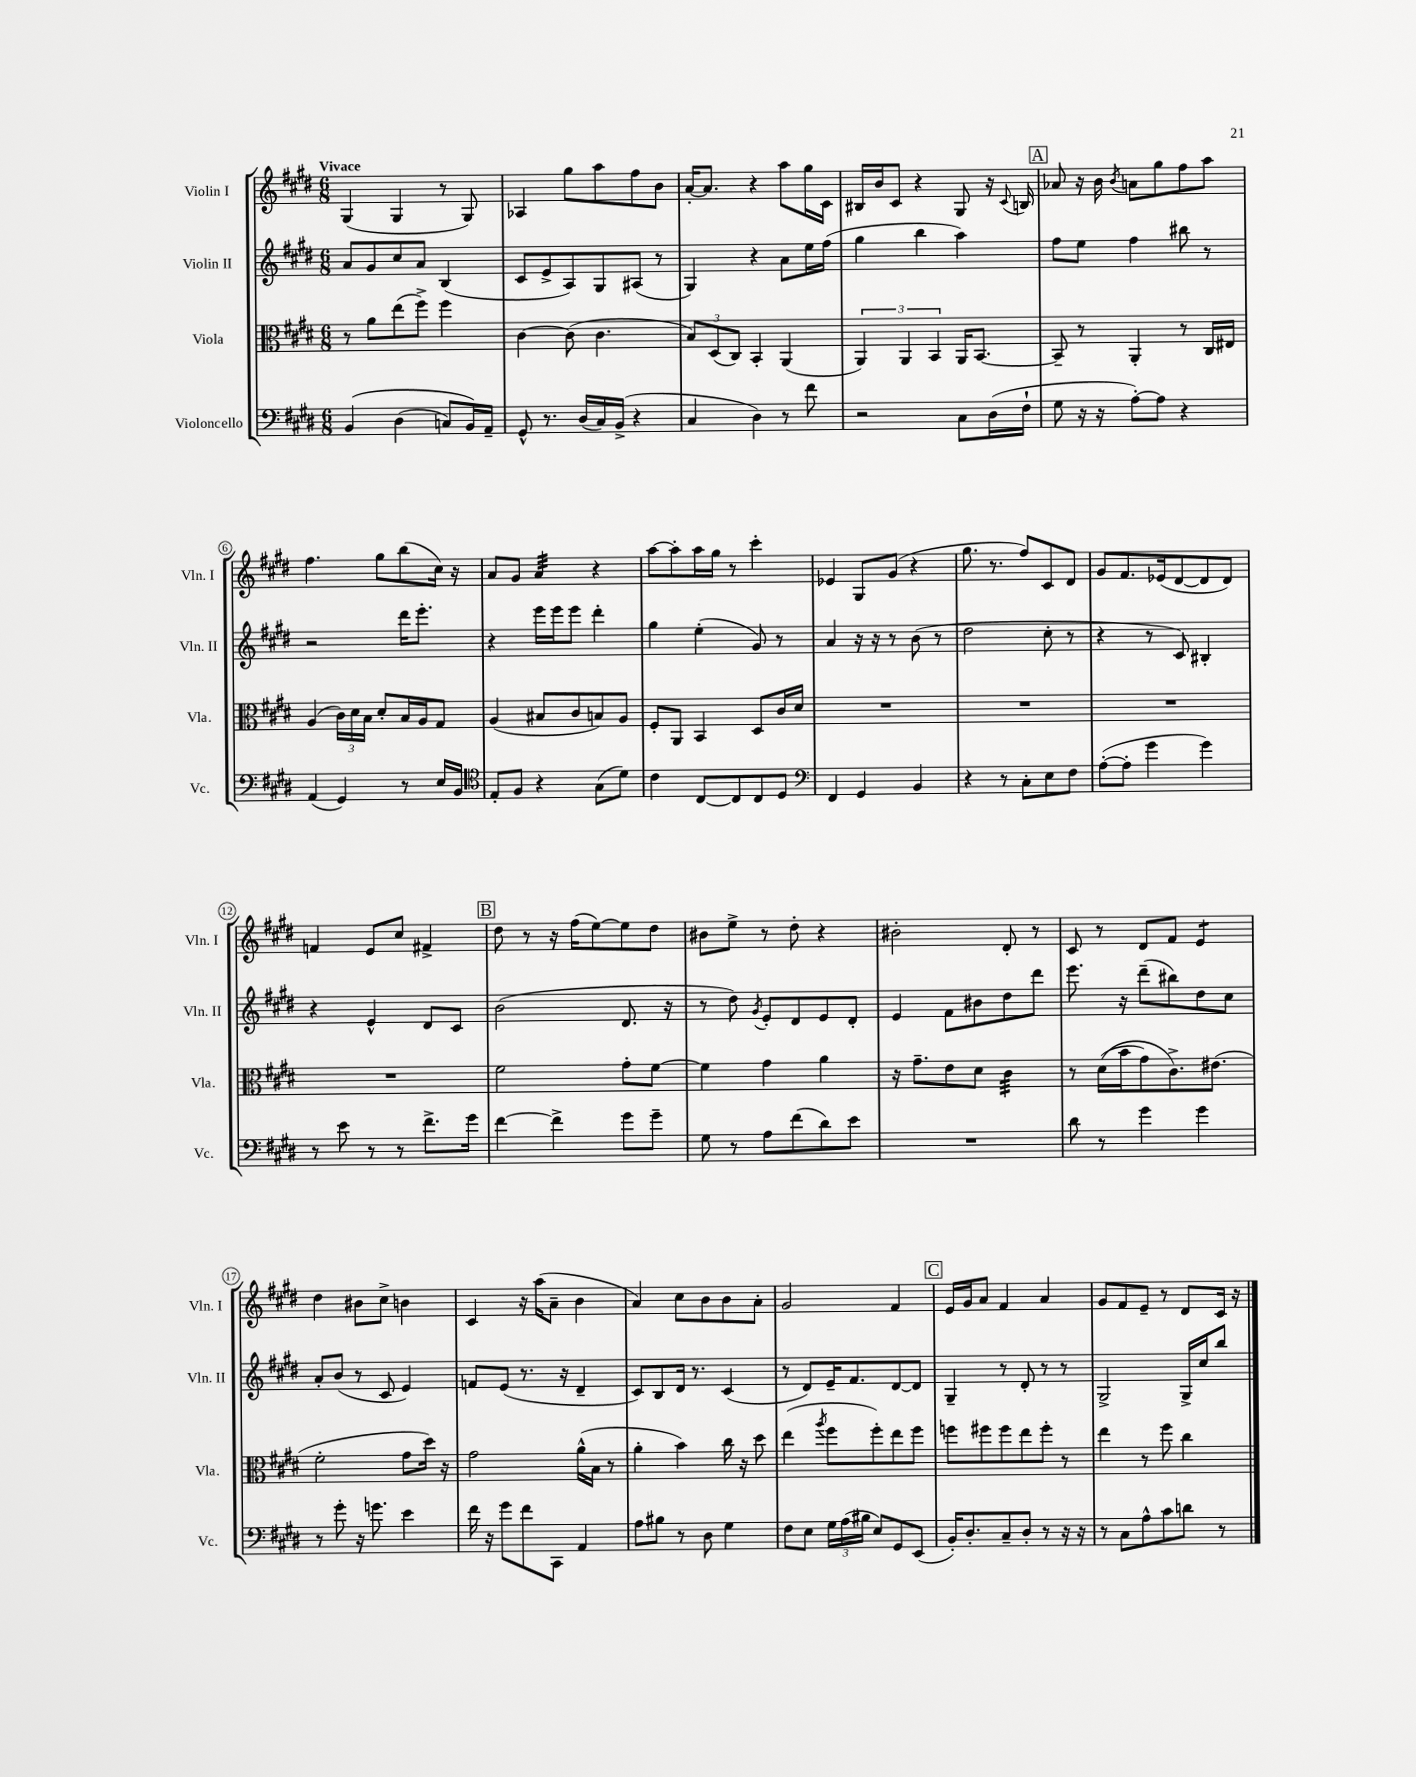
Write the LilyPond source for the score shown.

<<
\new StaffGroup <<
\new Staff = "s0" \with { instrumentName = "Violin I" shortInstrumentName = "Vln. I" } {
    \clef treble \key e \major \numericTimeSignature \time 6/8 \tempo "Vivace"
    \autoBeamOff gis4( gis4 r8 gis8) |
    aes4 gis''8[ a''8 fis''8 b'8] |
    a'16[~-. a'8.] r4 a''8[ gis''16 cis'16] |
    bis16[ b'16 cis'8] r4 gis8 r16 \appoggiatura { cis'8 } b16 |
    \mark \markup { \box "A" } aes'8 r16 b'16 \acciaccatura { b'8 } a'8[ gis''8 fis''8 a''8] |
    fis''4. gis''8[ b''8( cis''16]) r16 |
    a'8[ gis'8] a'4:32 r4 |
    a''8[~ a''8-. a''16 gis''16] r8 cis'''4-. |
    ees'4 gis8[ gis'8]( r4 |
    gis''8. r8. fis''8[) cis'8 dis'8] |
    gis'8[ fis'8. ees'16( dis'8~ dis'8 dis'8]) |
    f'4 e'8[ cis''8] fis'4-> |
    \mark \markup { \box "B" } dis''8 r8 r16 fis''16[( e''8~) e''8 dis''8] |
    bis'8[ e''8]-> r8 dis''8-. r4 |
    bis'2-. dis'8-. r8 |
    cis'8 r8 dis'8[ fis'8] e'4:8 |
    dis''4 bis'8[ cis''8]-> b'4 |
    cis'4 r16 a''16[( a'8]-- b'4 |
    a'4) cis''8[ b'8 b'8 a'8]-. |
    gis'2 fis'4 |
    \mark \markup { \box "C" } e'16[ gis'16 a'8] fis'4 a'4 |
    gis'8[ fis'8 e'8]-- r8 dis'8[ cis'16] r16 \bar "|." |
}
\new Staff = "s1" \with { instrumentName = "Violin II" shortInstrumentName = "Vln. II" } {
    \clef treble \key e \major \numericTimeSignature \time 6/8
    \autoBeamOff a'8[ gis'8 cis''8 a'8] b4( |
    cis'8[ e'8-> a8) gis8 ais8]( r8 |
    gis4) r4 a'8[ e''16 fis''16]( |
    gis''4 b''4 a''4) |
    \mark \markup { \box "A" } fis''8[ e''8] fis''4 bis''8 r8 |
    r2 dis'''16[ e'''8.]-. |
    r4 e'''16[ e'''16 e'''8] dis'''4-. |
    gis''4 e''4-.( gis'8) r8 |
    a'4 r16 r16 r8 b'8( r8 |
    dis''2 cis''8-. r8 |
    r4 r8 cis'8) bis4-. |
    r4 e'4-^ dis'8[ cis'8] |
    \mark \markup { \box "B" } b'2( dis'8. r16 |
    r8 dis''8) \acciaccatura { gis'8 } e'8[-. dis'8 e'8 dis'8]-. |
    e'4 fis'8[ bis'8 dis''8 dis'''8] |
    e'''8. r16 dis'''8[--( bis''8) dis''8 cis''8] |
    a'8[-. b'8]( r8 cis'8 e'4) |
    f'8[ e'8]( r8. r16 dis'4-- |
    cis'8[) b8 dis'16] r8. cis'4( |
    r8 dis'8[) e'16-- fis'8. dis'8~ dis'8] |
    \mark \markup { \box "C" } gis4-- r8 dis'8-. r8 r8 |
    gis2-> gis16[-> cis''16 b''8] \bar "|." |
}
\new Staff = "s2" \with { instrumentName = "Viola" shortInstrumentName = "Vla." } {
    \clef alto \key e \major \numericTimeSignature \time 6/8
    \autoBeamOff r8 a'8[ e''8( fis''8]->) fis''4 |
    cis'4~ cis'8( cis'4. |
    \tuplet 3/2 { b8[) dis8( cis8]) } b,4-. a,4( |
    \tuplet 3/2 { a,4) a,4 b,4 } a,16[ b,8.]~ |
    \mark \markup { \box "A" } b,8-- r8 a,4-. r8 cis16[ eis16] |
    a4( \tuplet 3/2 { cis'16[) dis'16 b16] } dis'8[-. b16 a16 gis8] |
    a4( bis8[ cis'8 b8) a8] |
    fis8[-. a,8] b,4 dis8[ cis'16 dis'16] |
    R2. |
    R2. |
    R2. |
    R2. |
    \mark \markup { \box "B" } fis'2 gis'8[-. fis'8]~ |
    fis'4 gis'4 a'4 |
    r16 gis'8.[-- e'8 dis'8] cis'4:32 |
    r8 dis'16[(\( b'16 gis'8) cis'8.->\) eis'8.]( |
    fis'2-. gis'8[ dis''16]) r16 |
    gis'2 a'16[-^( b16] r8 |
    a'4-. b'4) cis''16 r16 dis''8 |
    e''4( \acciaccatura { a''8 } fis''8[ fis''8-.) e''8 fis''8] |
    \mark \markup { \box "C" } f''8[ fis''8 fis''8 e''8 fis''8]-. r8 |
    e''4 r8 fis''8 cis''4 \bar "|." |
}
\new Staff = "s3" \with { instrumentName = "Violoncello" shortInstrumentName = "Vc." } {
    \clef bass \key e \major \numericTimeSignature \time 6/8
    \autoBeamOff b,4\( dis4( c8[) b,16\) a,16]-- |
    gis,8-^ r8. dis16[( cis16) b,16]->( r4 |
    cis4 dis4) r8 fis'8 |
    r2 cis8[ dis16( fis16]-! |
    \mark \markup { \box "A" } gis8 r16 r16 a8[~-.) a8] r4 |
    a,4( gis,4) r8 e16[ b,16] |
    \clef tenor e8[-. fis8] r4 gis8[( dis'8]) |
    cis'4 cis8[~ cis8 cis8 dis8] |
    \clef bass fis,4 gis,4 b,4 |
    r4 r8 cis8[-. e8 fis8] |
    a8[~-.( a8]-. gis'4 gis'4) |
    r8 e'8 r8 r8 fis'8.[-> gis'16] |
    \mark \markup { \box "B" } fis'4~ fis'4-> gis'8[ gis'8]-- |
    gis8 r8 a8[ fis'8( dis'8) e'8] |
    R2. |
    dis'8 r8 gis'4 gis'4 |
    r8 gis'8-. r16 g'8. e'4 |
    fis'16 r16 gis'8[ fis'8 cis,8] a,4 |
    a8[ bis8] r8 dis8 gis4 |
    fis8[ e8] \tuplet 3/2 { gis16[ a16( bis16] } e8[) gis,8 e,8]( |
    \mark \markup { \box "C" } b,16[-.) dis8.-. cis8-- dis8]-. r8 r16 r16 |
    r8 cis8[ a8-^ cis'8 d'8] r8 \bar "|." |
}
>>
>>
\layout { \context { \Score \override BarNumber.stencil = #(make-stencil-circler 0.1 0.3 ly:text-interface::print) } }
